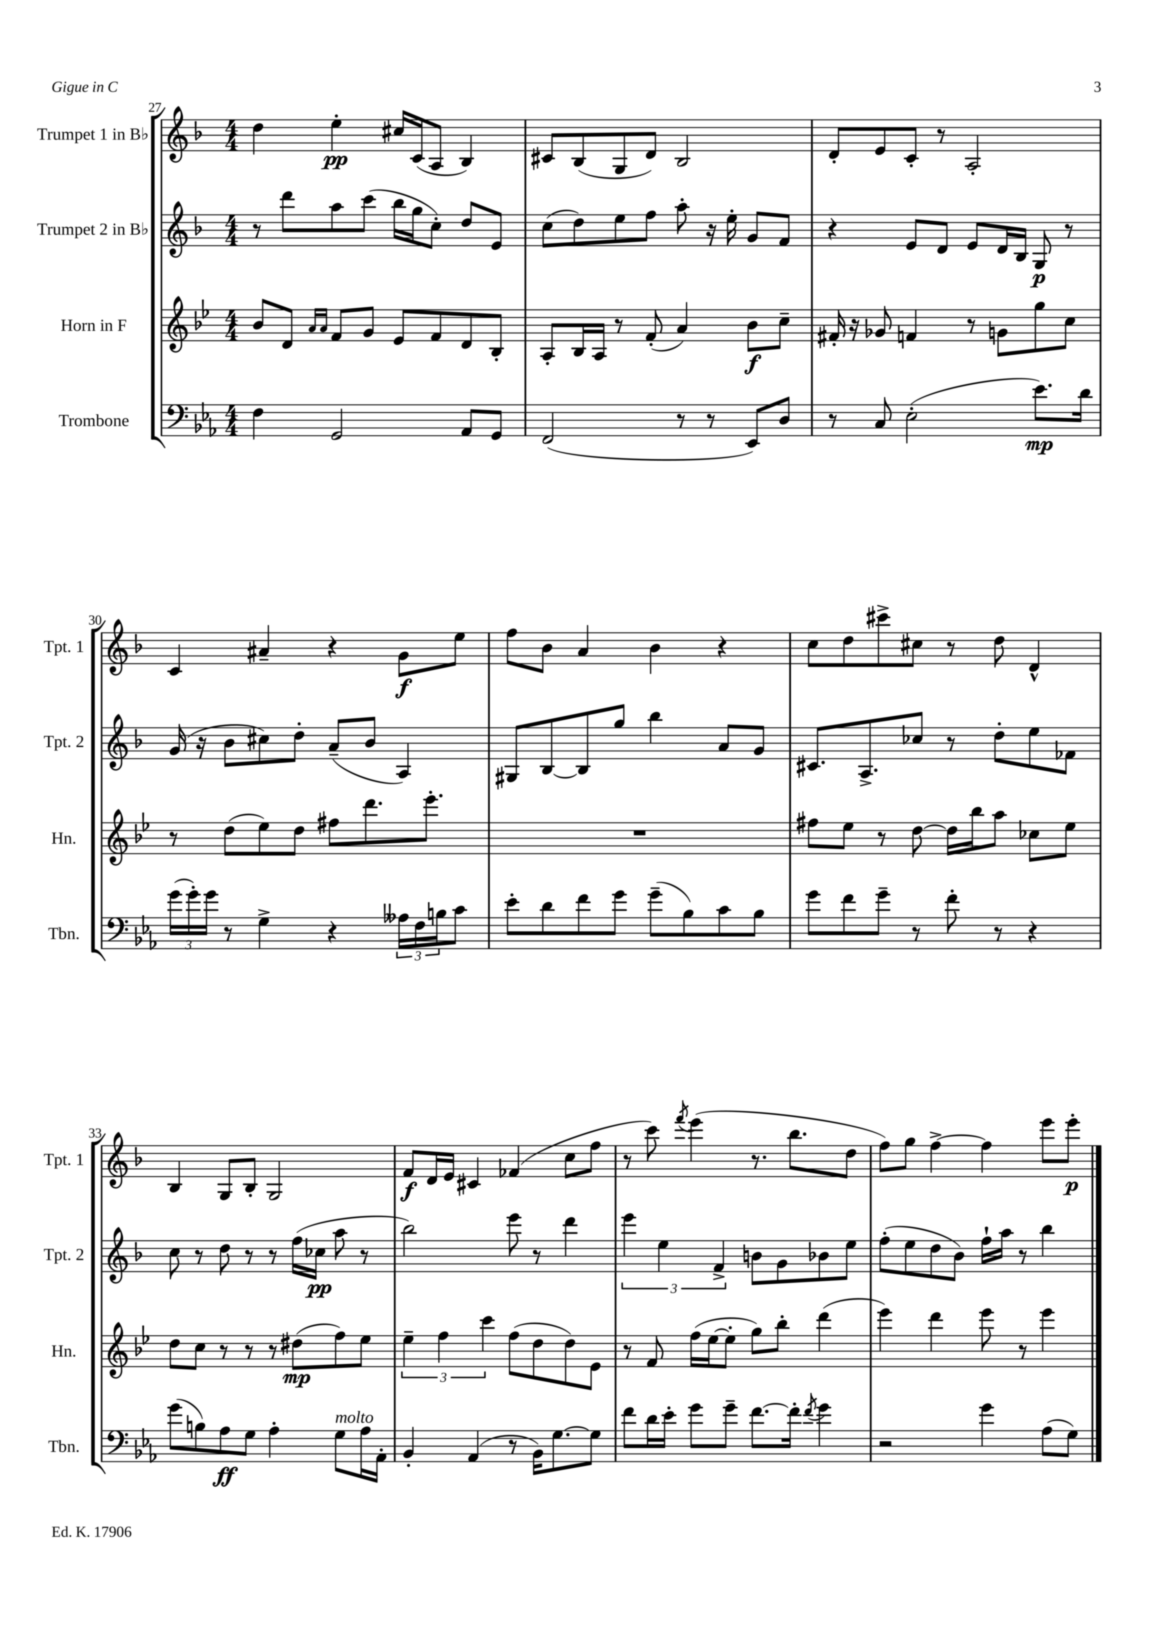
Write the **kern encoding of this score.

**kern	**kern	**kern	**kern
*staff4	*staff3	*staff2	*staff1
*clefF4	*clefG2	*clefG2	*clefG2
*k[b-e-a-]	*k[b-e-]	*k[b-]	*k[b-]
*M4/4	*M4/4	*M4/4	*M4/4
4F\	8b-/L	8r	4dd\
.	8d/J	8ddd\L	.
.	16qqa/LL	.	.
.	16qqa/JJ	.	.
2GG/	8f/L	8aa\	4ee'\
.	8g/J	(8ccc\J	.
.	8e-/L	16bb-\LL	16cc#/LL
.	.	16gg\J	(16c/J
.	8f/	8cc'\J)	8A/J
8AA-/L	8d/	8dd/L	4B-/)
8GG/J	8B-'/J	8e/J	.
=	=	=	=
(2FF/	8A'/L	(8cc\L	8c#/L
.	16B-/L	8dd\)	(8B-/
.	16A/JJ	.	.
.	8r	8ee\	8G/
.	(8f'/	8ff\J	8d/J)
8r	4a/)	8aa'\	2B-/
8r	.	16r	.
.	.	16ee'\	.
8EE-/L)	8b-\L	8g/L	.
8D/J	8cc~\J	8f/J	.
=	=	=	=
8r	16f#'/	4r	8d'/L
.	16r	.	.
8C/	8g-/	.	8e/
(2E-'\	4f/	8e/L	8c'/J
.	.	8d/J	8r
.	8r	8e/L	2A'/
.	8g\L	16d/L	.
.	.	16B-/JJ	.
8.e-\L)	8gg\	8G/	.
.	8cc\J	8r	.
16d\Jk	.	.	.
=	=	=	=
(24g\LL	8r	(16g/	4c/
24g'\)	.	.	.
.	.	16r	.
24g\JJ	.	.	.
8r	(8dd\L	8b-\L	.
4G^\	8ee-\)	8cc#\)	4a#~/
.	8dd\J	8dd'\J	.
4r	8ff#\L	(8a~/L	4r
.	8.ddd\	8b-/J	.
24A--\LL	.	4A/)	8g\L
24F\	.	.	.
.	8.eee-'\J	.	.
24B\J	.	.	.
8c\J	.	.	8ee\J
=	=	=	=
8e-'\L	1r	8G#/L	8ff\L
8d\	.	[8B-/	8b-\J
8f\	.	8B-/]	4a/
8g\J	.	8gg/J	.
(8g~\L	.	4bb-\	4b-\
8B-\)	.	.	.
8c\	.	8a/L	4r
8B-\J	.	8g/J	.
=	=	=	=
8g\L	8ff#\L	8.c#/L	8cc\L
8f\	8ee-\J	.	8dd\
.	.	8.A^/	.
8g~\J	8r	.	8ccc#^\
8r	[8dd\	8cc-/J	8cc#\J
8f'\	16dd\]LL	8r	8r
.	16bb-\J	.	.
8r	8aa\J	8dd'\L	8dd\
4r	8cc-\L	8ee\	4d^^/
.	8ee-\J	8f-\J	.
=	=	=	=
(8g\L	8dd\L	8cc\	4B-/
8B\)	8cc\J	8r	.
8A-\	8r	8dd\	8G/L
8G\J	8r	8r	8B-'/J
4A-'\	8r	8r	2G/
.	(8dd#\L	(16ff\LL	.
.	.	16cc-\JJ	.
8G\L	8ff\)	8aa\	.
16A-\L	8ee-\J	8r	.
16AA-'\JJ	.	.	.
=	=	=	=
4BB-'/	6ee-~\	2bb-\)	8f/L
.	.	.	16d/L
.	6ff\	.	.
.	.	.	16e/JJ
(4AA-/	.	.	4c#/
.	6ccc\	.	.
8r	(8ff\L	8eee\	(4f-/
16BB-\LK)	8dd\	8r	.
[8.G\	.	.	.
.	8dd\)	4ddd\	8cc\L
8G\]J	8e-\J	.	8ff\J
=	=	=	=
8f\L	8r	6eee\	8r
16d\L	8f/	.	8ccc\)
.	.	6ee\	.
16e-'\JJ	.	.	.
.	.	.	8qfff/
8g\L	(16ff\LL	.	(4eee\
.	[16ee-\J	.	.
.	.	6f^/	.
8g~\J	8ee-'\]J	.	.
[8.f\L	8gg\L)	8b\L	8.r
.	8bb-'\J	8g\	.
16f'\]Jk	.	.	8.bb-\L
8qf/	.	.	.
4g\	(4ddd\	8b-\	.
.	.	8ee\J	8dd\J
=	=	=	=
2r	4eee-\)	(8ff'\L	8ff\L)
.	.	8ee\	8gg\J
.	4ddd\	8dd\	[4ff^\
.	.	8b-\J)	.
4g\	8eee-\	16ff`\LL	4ff\]
.	.	16aa\JJ	.
.	8r	8r	.
(8A-\L	4eee-\	4bb-\	8eee\L
8G\J)	.	.	8eee'\J
==	==	==	==
*-	*-	*-	*-
